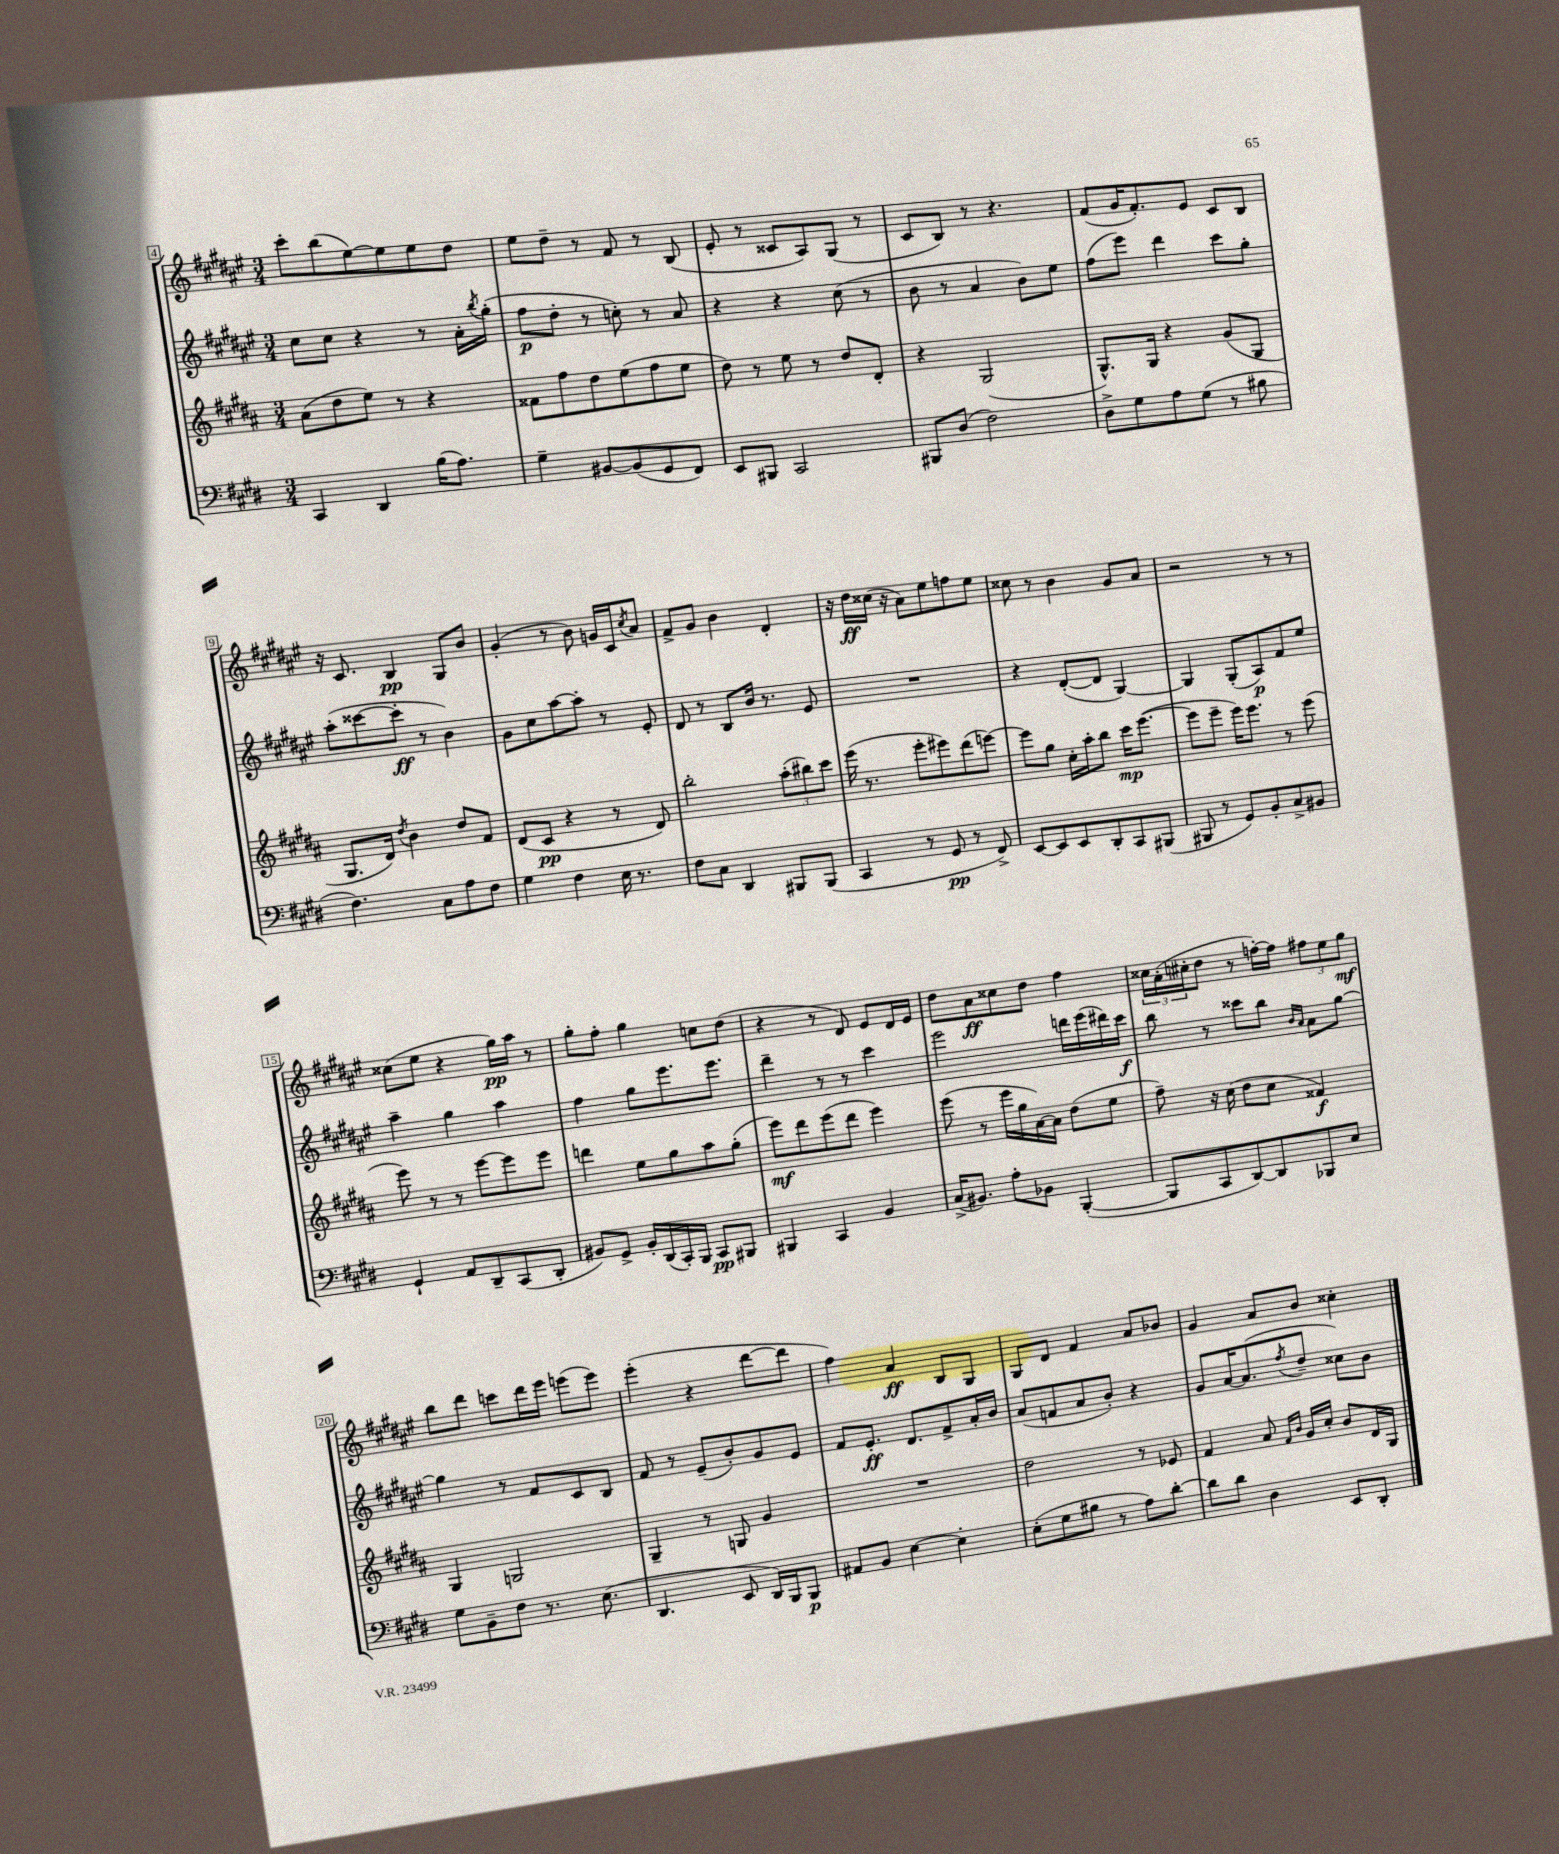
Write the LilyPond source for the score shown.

<<
\new StaffGroup <<
\new Staff = "s0" {
    \clef treble \key fis \major \numericTimeSignature \time 3/4
    cis'''8-. b''8( eis''8~) eis''8 eis''8 dis''8 |
    eis''8 dis''8-- r8 fis'8 r8 b8( |
    eis'8-. r8 cisis'8 ais8) gis8( r8 |
    cis'8 b8) r8 r4. |
    fis'8( gis'16 fis'8.-.) eis'8 cis'8 b8 |
    r16 cis'8. b4\pp gis8 b'8 |
    gis'4-.( r8 b'8) g'16 cis'16 \acciaccatura { cis''8 } ais'8 |
    fis'8-> gis'8 b'4 dis'4-. |
    r16 dis''16\ff cisis''16( r16 ais'8) eis''8 f''8 eis''8 |
    cisis''8 r8 b'4 gis'8 ais'8 |
    r2 r8 r8 |
    cisis''8( eis''8 r4 gis''16\pp) ais''16 r8 |
    gis''8-. fis''8-. gis''4 c''8 dis''8( |
    r4 r8 dis'8) eis'8 dis'16 eis'16 |
    dis''8 ais'8\ff cisis''8 dis''8 fis''4 |
    \tuplet 3/2 { cisis''16 ais'16-.( cis''16-. } dis''8 r8 f''16~-.) f''16 \tuplet 3/2 { fis''8 eis''8 gis''8\mf } |
    b''8 dis'''8 c'''8 dis'''16 eis'''16 e'''8( e'''8) |
    eis'''4-.( r4 dis'''8~ dis'''8 |
    fis''4) ais'4\ff b8 gis8 |
    gis8 dis'8 fis'4 ais'8 bes'8 |
    gis'4 ais'8 b'8 cisis''4-. \bar "|." |
}
\new Staff = "s1" {
    \clef treble \key fis \major \numericTimeSignature \time 3/4
    cis''8 cis''8 r4 r8 ais'16-. \acciaccatura { b''8 } gis''16-.( |
    fis''8\p dis''8-. r8 c''8-.) r8 ais'8 |
    r4 r4 cis''8( r8 |
    b'8 r8 ais'4 b'8) eis''8 |
    fis''8( eis'''8) dis'''4 cis'''8 gis''8-. |
    ais''8-.( cisis'''8~ cisis'''8-.\ff r8 b'4) |
    gis'8 cis''8 ais''8~ ais''8-. r8 eis'8-. |
    dis'8 r8 b8 b'16 r8. eis'8 |
    R2. |
    r4 dis'8~-.( dis'8 gis4~) |
    gis4 gis8-.( ais8\p) fis'8 eis''8 |
    ais''4-- gis''4 ais''4 |
    fis''4 gis''8 eis'''8. eis'''8. |
    dis'''4-- r8 r8 cis'''4 |
    eis'''2 d'''16 eis'''16( dis'''16) cis'''16\f |
    b''8 r8 cisis'''8 b''8 \grace { b'16 ais'16 } ais'8 gis''8~ |
    gis''4 r8 fis'8 cis'8 b8 |
    fis'8 r8 eis'8--( b'8-.) gis'8 eis'8 |
    fis'8 eis'8.-.\ff dis'8. fis'8-> ais'16-. b'16 |
    ais'8( f'8 ais'8 b'8-.) r4 |
    gis'8 ais'16~ ais'8.( \acciaccatura { fis''8 } dis''8-- cisis''8) b'8 \bar "|." |
}
\new Staff = "s2" {
    \clef treble \key b \major \numericTimeSignature \time 3/4
    ais'8( dis''8 e''8) r8 r4 |
    fisis'8 fis''8 dis''8 e''8( fis''8 e''8 |
    dis''8) r8 e''8 r8 dis''8 dis'8-. |
    r4 gis2( |
    gis8.-^) gis16 r4 gis'8( gis8 |
    gis8. dis'16) \acciaccatura { dis''8 } b'4 dis''8 fis'8 |
    dis'8( cis'8\pp r4 r8 dis'8) |
    b''2-. \tuplet 3/2 { ais''8-.( bis''8) cis'''8 } |
    e'''16( r8. e'''8-. eis'''8) dis'''8( e'''8~) |
    e'''8 gis''8 cis''16-. ais''16-. b''8 cis'''16\mp e'''8.~( |
    e'''8 e'''8-- e'''16) e'''8. r8 e'''8( |
    e'''8) r8 r8 e'''8~ e'''8 e'''8 |
    d'''4 e''8 gis''8 ais''8 gis''8-.( |
    e'''8\mf) dis'''8 e'''8( dis'''8 e'''4) |
    e'''8( r8 e'''16 gis''16 ais'16~) ais'16 dis''8( e''8 |
    fis''8--) r16 cis''16( dis''8 cis''8 fisis'4\f) |
    gis4 g2 |
    gis4-- r8 g8 gis'4 |
    R2. |
    dis''2 r8 ees'8 |
    fis'4 ais'8 \grace { fis'16 b'16 } gis'16 cis''16-. b'8 dis'16 gis16 \bar "|." |
}
\new Staff = "s3" {
    \clef bass \key e \major \numericTimeSignature \time 3/4
    cis,4 dis,4 b16( a8.) |
    gis4-- bis,8~ bis,8( gis,8 fis,8) |
    e,8 bis,,8 cis,2 |
    bis,,8 dis8( fis2) |
    dis8-> gis8 a8 gis8( r8 bis8 |
    fis4.) cis8 a8 fis8 |
    gis4 fis4 e16 r8. |
    fis8 cis8 dis,4 bis,,8 bis,,8( |
    cis,4 r8 gis,8\pp r8 fis,8->) |
    e,8~ e,8 e,8 dis,8-. cis,8 bis,,8( |
    bis,,8 r8 gis,8) b,8-. cis8-> bis,8 |
    gis,4-! a,8 dis,8-- cis,8( dis,8-. |
    bis,8) gis,8-> bis,16-. dis,16( cis,16-.) b,,16 cis,8\pp bis,,8 |
    bis,,4 cis,4 b,4 |
    cis16->( bis,8.) a8-. bes,8 b,,4~-.( |
    b,,8 cis,8 dis,8~) dis,8 bes,,8 e8 |
    gis8 b,8-- fis8 r8. e8.( |
    dis,4. e,8 dis,16) b,,16 b,,8\p |
    ais,8 b,8 e4~ e4-. |
    e8-.( gis8 bis8 r8 a8) dis'8~-. |
    dis'8 dis'8 dis4 e,8 dis,8-. \bar "|." |
}
>>
>>
\layout { \context { \Score currentBarNumber = #4 \override BarNumber.stencil = #(make-stencil-boxer 0.1 0.3 ly:text-interface::print) } }
